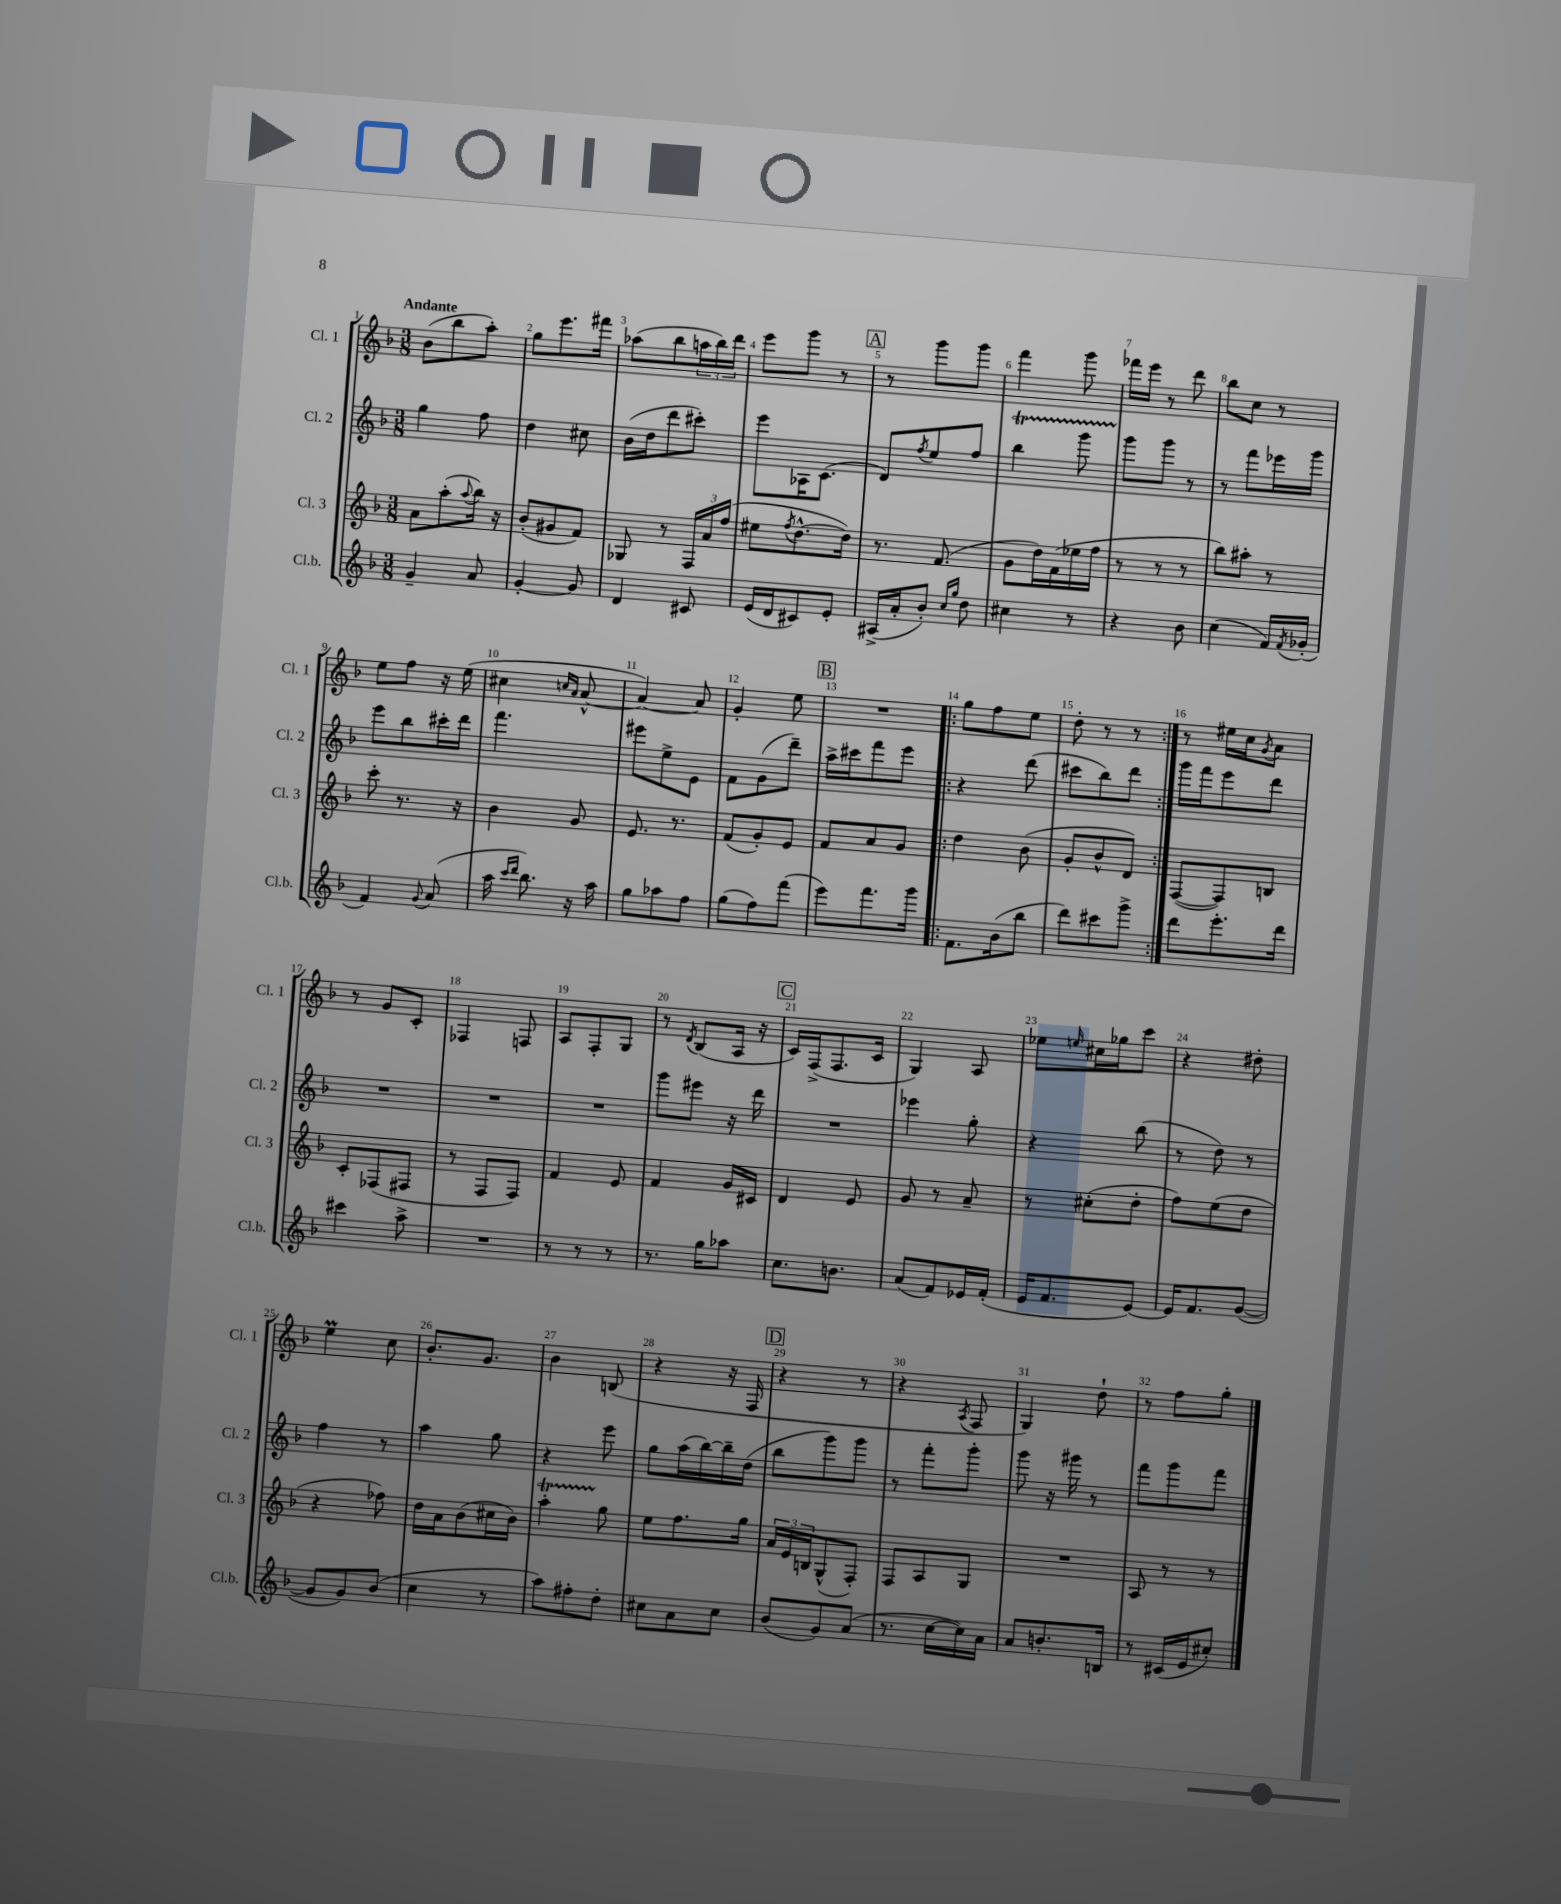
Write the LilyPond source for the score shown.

<<
\new StaffGroup <<
\new Staff = "s0" \with { instrumentName = "Cl. 1" shortInstrumentName = "Cl. 1" } {
    \clef treble \key f \major \numericTimeSignature \time 3/8 \tempo "Andante"
    bes'8( bes''8 a''8-.) |
    g''8 e'''8. fis'''16 |
    aes''8( bes''8 \tuplet 3/2 { a''16 bes''16) d'''16 } |
    e'''8 g'''8 r8 |
    \mark \markup { \box "A" } r8 g'''8 g'''8 |
    f'''4 g'''8 |
    fes'''16 e'''16 r8 d'''8 |
    bes''8 c''8 r8 |
    e''8 f''8 r16 e''16( |
    cis''4 \grace { c''16 a'16 } a'8~-^ |
    a'4~) a'8 |
    g'4-. e''8 |
    \mark \markup { \box "B" } R4. |
    \repeat volta 2 { g''8 f''8 e''8 |
    d''8-. r8 r8 | }
    r8 eis''16 c''16 \acciaccatura { g'8 } a'8 |
    r8 g'8 c'8-. |
    fes4 f8 |
    a8 f8-. g8 |
    r8 \acciaccatura { d'8 } bes8( a16 r16 |
    \mark \markup { \box "C" } c'16) f16->( f8. c'16 |
    g4) a8 |
    ees''8 \grace { e''16 } cis''16 ges''16 c'''8 |
    r4 dis''8-. |
    e''4\prall c''8 |
    bes'8.-. g'8. |
    bes'4 b8( |
    r4 r16 f16 |
    \mark \markup { \box "D" } r4 r8 |
    r4 \acciaccatura { a8 } f8 |
    g4) d''8-! |
    r8 f''8 g''8-. \bar "|." |
}
\new Staff = "s1" \with { instrumentName = "Cl. 2" shortInstrumentName = "Cl. 2" } {
    \clef treble \key f \major \numericTimeSignature \time 3/8
    g''4 f''8 |
    d''4 cis''8 |
    bes'16( d''16 d'''8 cis'''8-.) |
    e'''8 aes16 c'8.( |
    \mark \markup { \box "A" } d'8) \acciaccatura { f''8 } e''8 f''8 |
    bes''4\startTrillSpan g'''8 |
    g'''8\stopTrillSpan g'''8 r8 |
    r8 f'''8 ees'''16 g'''16 |
    e'''8 bes''8 cis'''16-. d'''16 |
    f'''4. |
    eis'''8 e''8-> e'8 |
    f'8 g'8( d'''8--) |
    \mark \markup { \box "B" } a''16-> cis'''16 f'''8 e'''8 |
    \repeat volta 2 { r4 d'''8( |
    cis'''8 bes''8) d'''8 | }
    g'''16 f'''16 e'''8 d'''8 |
    R4. |
    R4. |
    R4. |
    g'''8 eis'''8 r16 d'''16 |
    \mark \markup { \box "C" } R4. |
    ees'''4 g''8-. |
    r4 bes''8( |
    r8 d''8) r8 |
    f''4 r8 |
    a''4 g''8 |
    r4 e'''8 |
    g''8 a''16( bes''16~) bes''16-- d''16( |
    \mark \markup { \box "D" } bes''8 g'''8) g'''8 |
    r8 f'''8-. g'''8-. |
    g'''8 r16 gis'''16 r8 |
    f'''8 g'''8 f'''8 \bar "|." |
}
\new Staff = "s2" \with { instrumentName = "Cl. 3" shortInstrumentName = "Cl. 3" } {
    \clef treble \key f \major \numericTimeSignature \time 3/8
    a'8 a''8-.( \appoggiatura { a''8 } bes''16) r16 |
    bes'8-.( gis'8 f'8) |
    ges8 r8 \tuplet 3/2 { f16 a'16 f''16( } |
    eis''8 \acciaccatura { f''8 } d''8.~-^ d''16) |
    \mark \markup { \box "A" } r8. f'8.( |
    g'8 d''16) f'16( ees''16 f''16 |
    r8 r8 r8 |
    bes''8) ais''8-. r8 |
    c'''8-. r8. r16 |
    bes'4 g'8 |
    e'8. r8. |
    f'8( g'8-.) e'8 |
    \mark \markup { \box "B" } f'8 a'8 g'8 |
    \repeat volta 2 { d''4 bes'8( |
    g'8-. bes'8-^ d'8) | }
    f8~( f8) b8 |
    c'8-. fes8( fis8 |
    r8 f8 f8) |
    f'4 e'8 |
    f'4 g'16 cis'16 |
    \mark \markup { \box "C" } d'4 e'8 |
    g'8 r8 a'8-- |
    r8 cis''8-.( d''8-. |
    f''8) e''8( d''8 |
    r4 fes''8) |
    d''16 a'16 bes'8( cis''16 bes'16) |
    a''4-.\startTrillSpan g''8\stopTrillSpan |
    e''8 f''8. g''16 |
    \mark \markup { \box "D" } \tuplet 3/2 { a'16 e'16 b16 } g8-^( f8-.) |
    f8 a8 g8 |
    R4. |
    a8 r8 r8 \bar "|." |
}
\new Staff = "s3" \with { instrumentName = "Cl.b." shortInstrumentName = "Cl.b." } {
    \clef treble \key f \major \numericTimeSignature \time 3/8
    g'4-- a'8 |
    g'4~-. g'8 |
    d'4 cis'8 |
    e'16( d'16 cis'8) e'8-. |
    \mark \markup { \box "A" } ais16->( a'16-. bes'8-.) \grace { c''16 g''16 } d''8 |
    cis''4 r8 |
    r4 bes'8 |
    c''4( f'16) \acciaccatura { f'8 } ges'16-.( |
    f'4) \appoggiatura { g'8 } a'8( |
    a''16 \grace { c'''16 d'''16 } bes''8.) r16 a''16 |
    g''8 aes''8 f''8 |
    g''8( f''8) f'''8( |
    \mark \markup { \box "B" } e'''8) f'''8. g'''16 |
    \repeat volta 2 { f'8. bes'16( bes''8 |
    d'''8) cis'''8 g'''8-> | }
    d'''8 e'''8.-. d'''16 |
    cis'''4 a''8-> |
    R4. |
    r8 r8 r8 |
    r8. g''16 aes''8 |
    \mark \markup { \box "C" } c''8. b'8. |
    a'8( f'8) ees'16 f'16-.( |
    e'16 f'8. e'8~) |
    e'16 f'8. g'8~( |
    g'8 g'8) bes'8( |
    c''4 r8 |
    a''8) fis''8-. d''8-. |
    cis''8 a'8 cis''8 |
    \mark \markup { \box "D" } bes'8( g'8) a'8( |
    r8. c''16~ c''16) a'16 |
    a'8 b'8.-. b16 |
    r8 cis'16( e'16 cis''8-.) \bar "|." |
}
>>
>>
\layout { \context { \Score \override BarNumber.break-visibility = ##(#f #t #t) barNumberVisibility = #all-bar-numbers-visible } }
